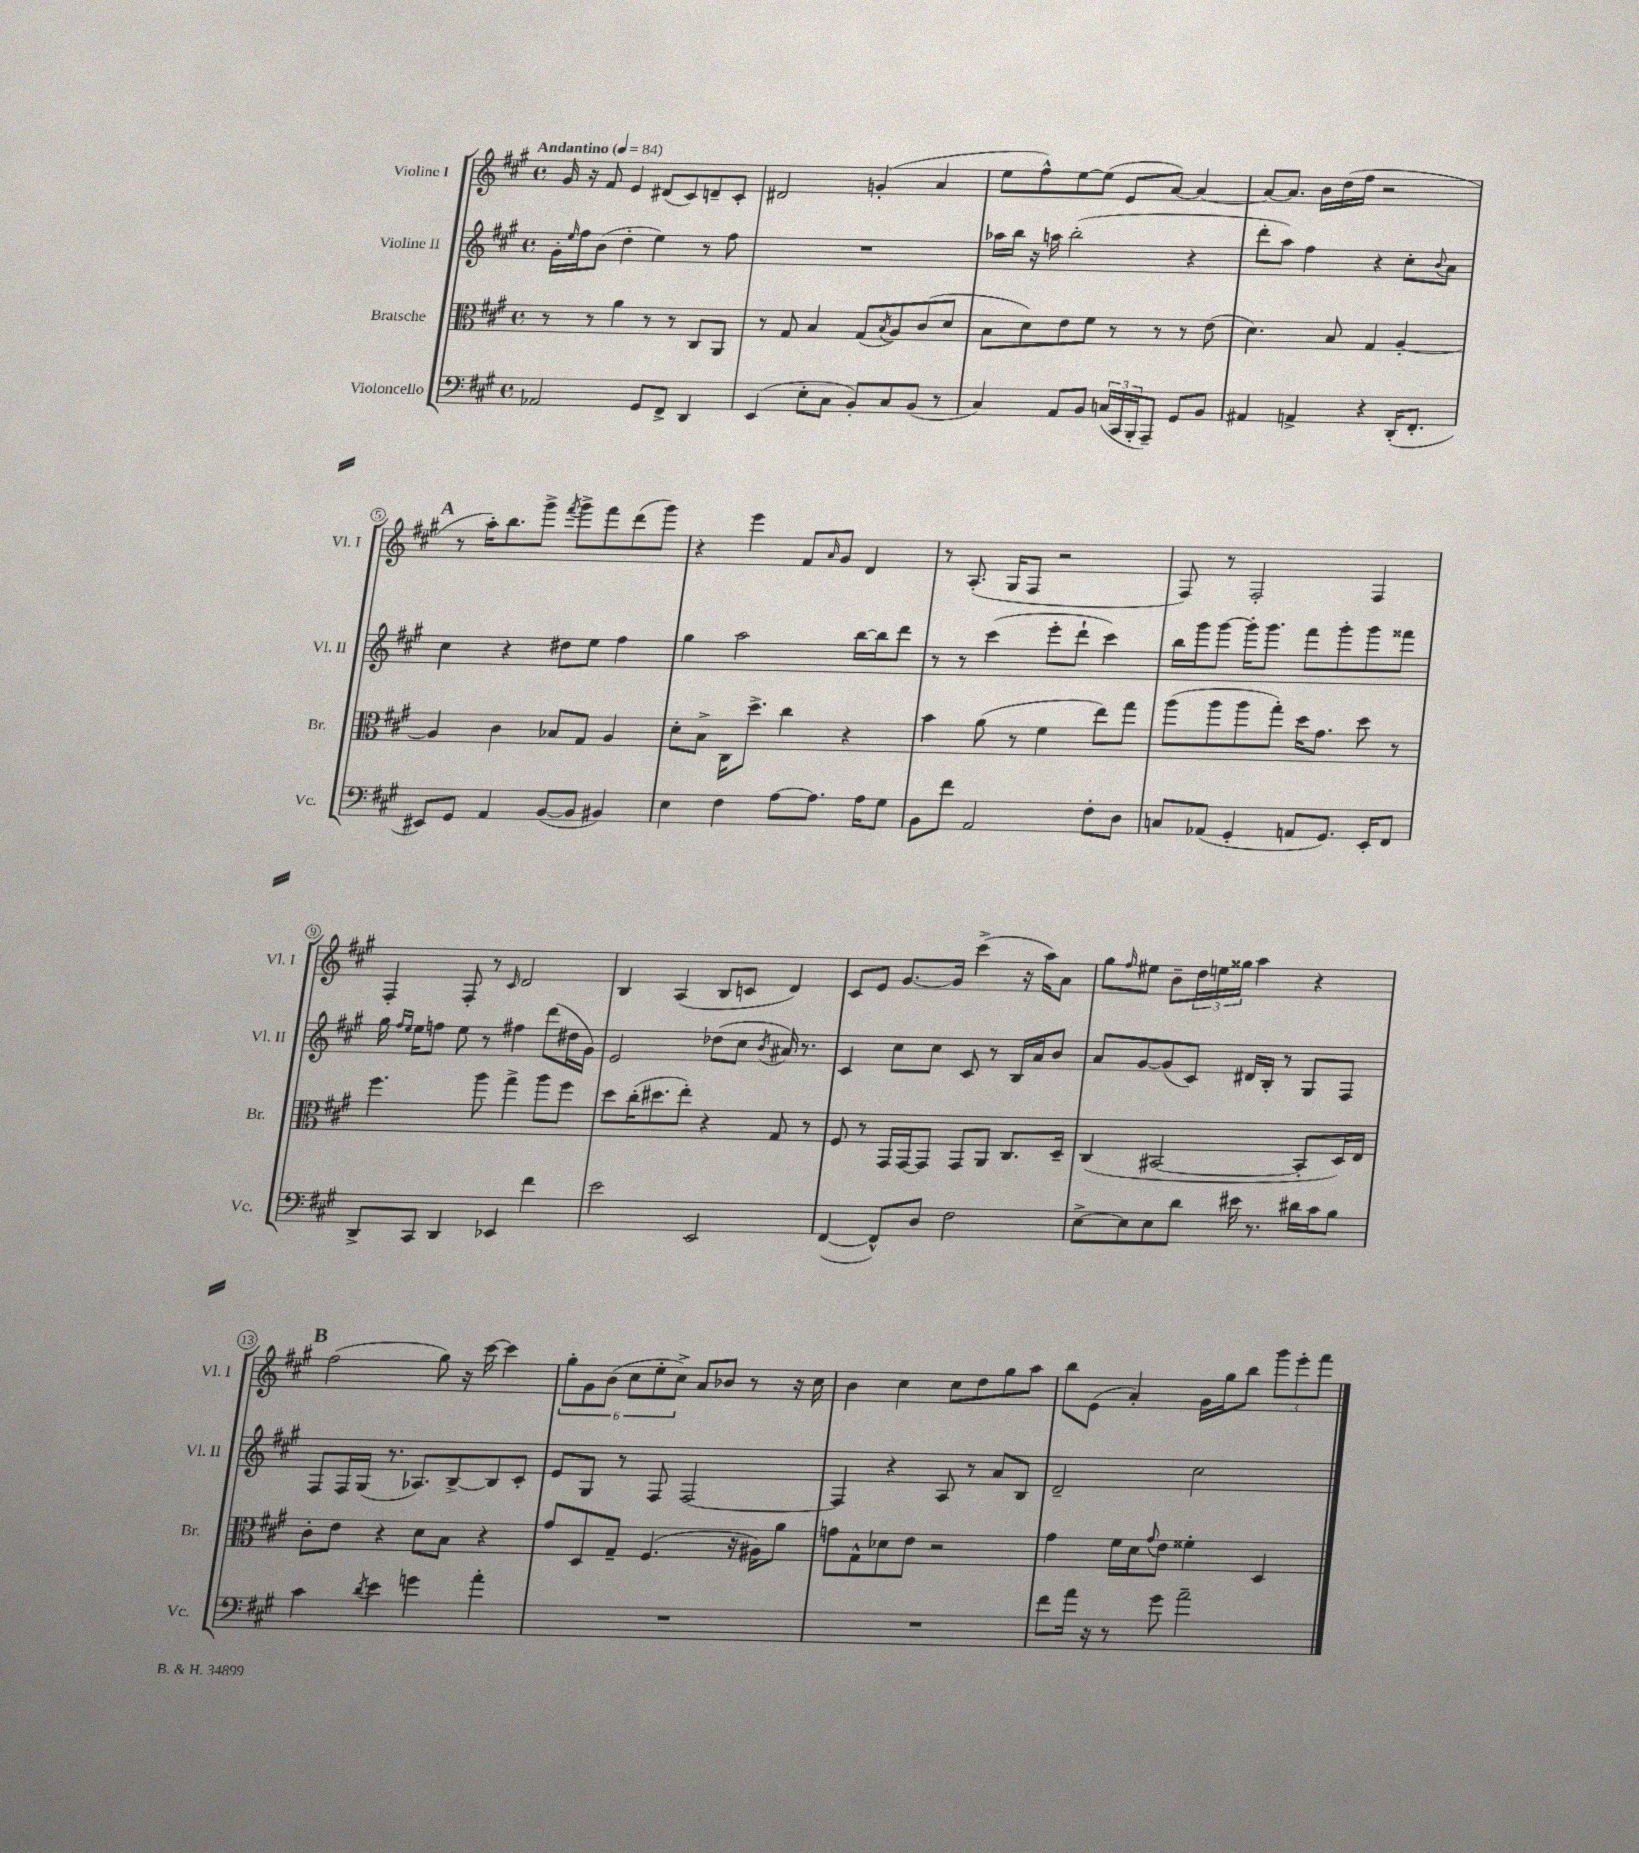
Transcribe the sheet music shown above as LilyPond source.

<<
\new StaffGroup <<
\new Staff = "s0" \with { instrumentName = "Violine I" shortInstrumentName = "Vl. I" } {
    \clef treble \key a \major \defaultTimeSignature \time 4/4 \tempo "Andantino" 4 = 84
    gis'16 r16 fis'8 e'4 dis'8( cis'8) d'8-- cis'8-. |
    dis'2 g'4-.( a'4 |
    e''8 fis''8-^) e''8~ e''8( e'8 a'8~) a'4~ |
    a'8~ a'8. b'16 d''16( fis''16 r2 |
    \mark \markup { \bold "A" } r8 a''16-.) b''8. gis'''8-> \acciaccatura { fis'''8 } gis'''8-> fis'''8 d'''8( gis'''8) |
    r4 e'''4 fis'8 \grace { a'16 } gis'8 d'4 |
    r8 a8.-.( gis16 fis8 r2 |
    fis8) r8 fis2-. fis4 |
    fis4-. fis8-. r8 \grace { cis'16 } d'2 |
    b4 a4( b8 c'8 d'4) |
    cis'8 e'8 gis'8.~ gis'16 cis'''4->( r16 a''16) a'8 |
    gis''8 \grace { fis''16 } eis''8 b'8-- \tuplet 3/2 { d''16 e''16 gisis''16 } a''4 r4 |
    \mark \markup { \bold "B" } fis''2( gis''8) r16 cis'''16~ cis'''4 |
    \tuplet 6/4 { gis''8-. gis'8 b'8( cis''8 e''8-. cis''8->) } a'8 bes'8 r8 r16 cis''16 |
    b'4 cis''4 cis''8 d''8 gis''8 a''8 |
    b''8 e'8( a'4-.) gis'16 gis''16 b''8 \tuplet 3/2 { gis'''8 e'''8-. fis'''8 } \bar "|." |
}
\new Staff = "s1" \with { instrumentName = "Violine II" shortInstrumentName = "Vl. II" } {
    \clef treble \key a \major \defaultTimeSignature \time 4/4
    gis'16-. \grace { e''16 } fis''16 b'8( d''4-. e''4) r8 fis''8 |
    R1 |
    aes''16 b''16 r16 a''16 b''2-.( r4 |
    d'''8-. a''8) fis''4 r4 cis''8-. \appoggiatura { b'8 } a'8 |
    \mark \markup { \bold "A" } cis''4 r4 dis''8 e''8 fis''4 |
    gis''4 a''2 b''16~ b''16 d'''8 |
    r8 r8 cis'''4( e'''8-. d'''8-! cis'''4) |
    b''16 gis'''16 gis'''8~ gis'''16-. gis'''8. fis'''8 gis'''8-. gis'''8 fisis'''8 |
    gis''16 \grace { fis''16 e''16 } e''16 f''8 e''8 r8 fis''4 d'''8( dis''16 gis'16) |
    e'2 des''8( cis''8 \acciaccatura { b'8 } ais'16) r8. |
    cis'4 cis''8 cis''8 cis'8 r8 b16 a'16 b'8 |
    a'8 gis'8~ gis'8( cis'8) dis'16 b16-. r8 gis8 fis8 |
    \mark \markup { \bold "B" } fis8 fis16 gis16( r8. aes8.) b8~-> b8 cis'8-. |
    e'8 gis8 r8 fis8 fis2~ |
    fis4 r4 a8 r8 a'8 b8 |
    d'2-- cis''2 \bar "|." |
}
\new Staff = "s2" \with { instrumentName = "Bratsche" shortInstrumentName = "Br." } {
    \clef alto \key a \major \defaultTimeSignature \time 4/4
    r8 r8 a'4 r8 r8 cis8 a,8 |
    r8 gis8 b4 gis8( \acciaccatura { b8 } a8) cis'8( d'8 |
    b8 d'8) e'8 fis'8 r8 r8 r8 e'8( |
    d'4.) b8 gis4 a4~-. |
    \mark \markup { \bold "A" } a4 cis'4 bes8 gis8 a4 |
    d'8-. b8-> cis16 d''8.-> cis''4 r4 |
    b'4 a'8( r8 fis'4 e''8) gis''8 |
    a''8( a''8 a''8 gis''8-.) d''16 gis'8. d''8 r8 |
    fis''4. a''8 gis''4-> a''8 fis''8 |
    d''8 cis''16-.( dis''8. e''8-.) r4 gis8 r8 |
    fis8 r8 gis,16 gis,16~ gis,8 gis,8 a,8 cis8. d16-- |
    cis4( bis,2~ bis,8-. d16) e16 |
    \mark \markup { \bold "B" } cis'8-. e'8 r4 d'8 b8 r4 |
    gis'8 d8 gis8-- fis4.( r16 ais16) a'8 |
    g'8 gis8-^ des'8 e'8 r2 |
    gis'4 fis'16 d'16 \appoggiatura { gis'8 } e'8 fisis'4-. d4 \bar "|." |
}
\new Staff = "s3" \with { instrumentName = "Violoncello" shortInstrumentName = "Vc." } {
    \clef bass \key a \major \defaultTimeSignature \time 4/4
    aes,2 gis,8 fis,8-> d,4 |
    e,4( e8-. cis8 b,8-.) cis8 b,8( r8 |
    cis4) a,8 b,8 \tuplet 3/2 { c16( cis,16 b,,16-. } a,,8--) gis,8 b,8 |
    ais,4 a,4-> r4 d,16-.( fis,8.-. |
    \mark \markup { \bold "A" } eis,8) gis,8 a,4 b,8~( b,8 bis,4) |
    e4 fis4 a8~ a8. a16 gis8 |
    b,8 fis'8 a,2 fis8-. d8 |
    c8 aes,8( gis,4-. a,8 gis,8.) e,16-. fis,8 |
    d,8-> cis,8 d,4 ees,4 fis'4 |
    e'2 e,2 |
    fis,4~( fis,8-^) d8 fis2 |
    e8~-> e8 e8 d'8 eis'16 r8. dis'16 cis'16 b8 |
    \mark \markup { \bold "B" } cis'4 \acciaccatura { d'8 } e'4 g'4 a'4-. |
    R1 |
    R1 |
    fis'8 a'16 r16 r8 gis'8 a'2-- \bar "|." |
}
>>
>>
\layout { \context { \Score \override BarNumber.stencil = #(make-stencil-circler 0.1 0.3 ly:text-interface::print) } }
